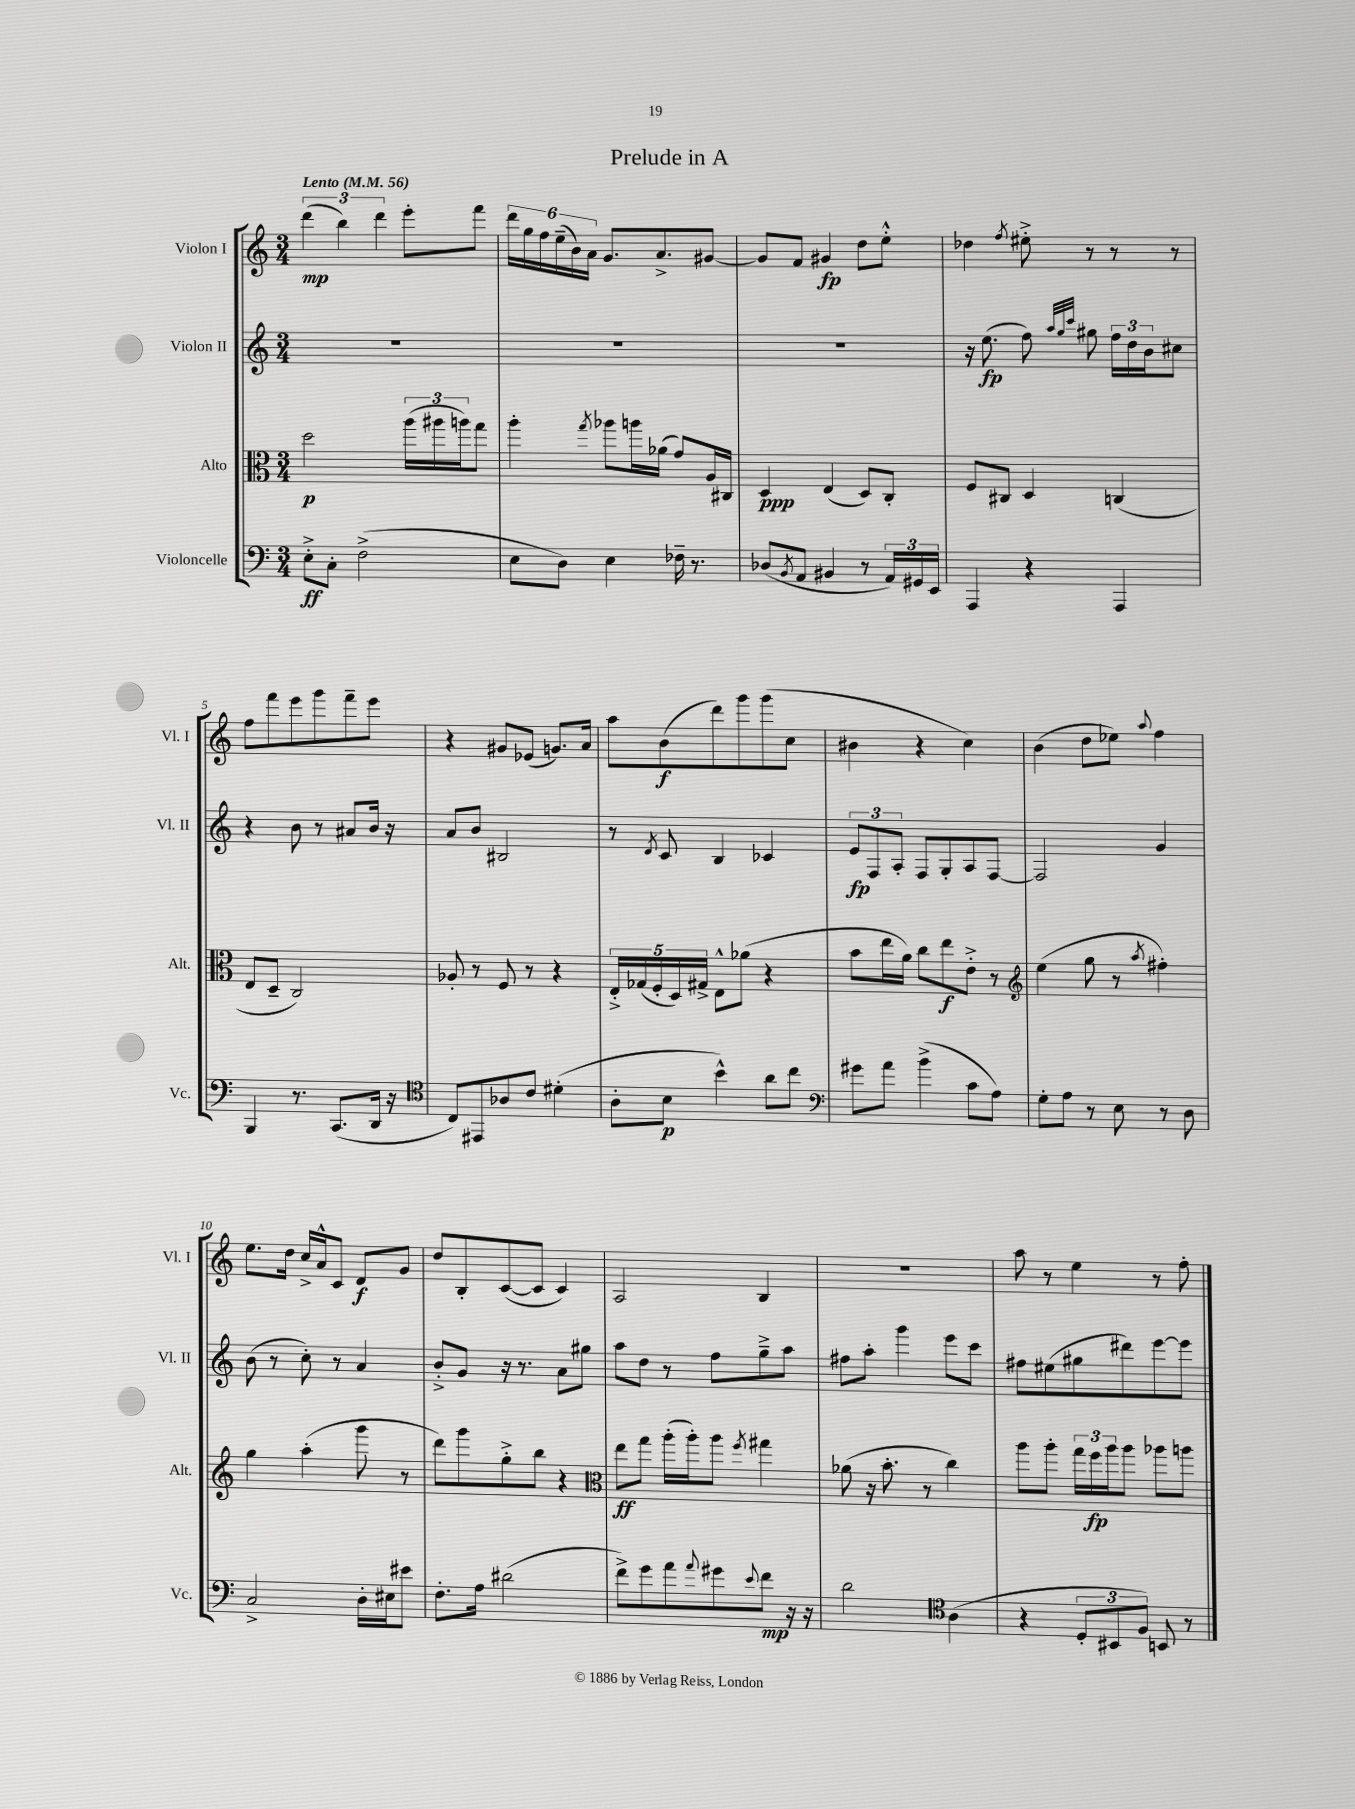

**kern	**dynam	**kern	**dynam	**kern	**dynam	**kern	**dynam
*part4	*part4	*part3	*part3	*part2	*part2	*part1	*part1
*staff4	*staff4	*staff3	*staff3	*staff2	*staff2	*staff1	*staff1
*I"Violoncelle	*	*I"Alto	*	*I"Violon II	*	*I"Violon I	*
*I'Vc.	*	*I'Alt.	*	*I'Vl. II	*	*I'Vl. I	*
*clefF4	*	*clefC3	*	*clefG2	*	*clefG2	*
*k[]	*	*k[]	*	*k[]	*	*k[]	*
*M3/4	*	*M3/4	*	*M3/4	*	*M3/4	*
*MM56	*	*MM56	*	*MM56	*	*MM56	*
=1	=1	=1	=1	=1	=1	=1	=1
!	!	!	!	!	!	!LO:TX:a:B:t=Lento	!
8E'^\L	ff	2dd\	p	2.r	.	(6ddd\	mp
8C'\J	.	.	.	.	.	.	.
.	.	.	.	.	.	6bb\)	.
(2F^\	.	.	.	.	.	.	.
.	.	.	.	.	.	6ddd\	.
.	.	(24aa\LL	.	.	.	8eee'\L	.
.	.	24aa#X\	.	.	.	.	.
.	.	24aan\J)	.	.	.	.	.
.	.	8gg\J	.	.	.	8fff\J	.
=2	=2	=2	=2	=2	=2	=2	=2
8E\L	.	4aa'\	.	2.r	.	24ddd\LL	.
.	.	.	.	.	.	24gg\	.
.	.	.	.	.	.	24ff\	.
8D\J)	.	.	.	.	.	(24ee~\	.
.	.	.	.	.	.	24b\)	.
.	.	.	.	.	.	24a\JJ	.
.	.	8qgg/	.	.	.	.	.
4E\	.	8aa-X\L	.	.	.	8.g/L	.
.	.	16aan\L	.	.	.	.	.
.	.	(16a-X\JJ	.	.	.	8.a^/	.
16F-X~\	.	8g/L)	.	.	.	.	.
8.r	.	.	.	.	.	.	.
.	.	16A/L	.	.	.	[8g#X/J	.
.	.	16C#X/JJ	.	.	.	.	.
=3	=3	=3	=3	=3	=3	=3	=3
(8D-X/L	.	4D/	ppp	2.r	.	8g#/L]	.
8qBB/	.	.	.	.	.	.	.
8AA/J	.	.	.	.	.	8f/J	.
4BB#X/	.	(4E/	.	.	.	4g#X/	fp
8r	.	8D/L)	.	.	.	8dd\L	.
24AA/LL)	.	8C'/J	.	.	.	8ee'^^\J	.
24GG#X/	.	.	.	.	.	.	.
24EE/JJ	.	.	.	.	.	.	.
=4	=4	=4	=4	=4	=4	=4	=4
4AAA/	.	8F/L	.	16r	.	4dd-X\	.
.	.	.	.	(8.ee\	fp	.	.
.	.	8C#X/J	.	.	.	.	.
.	.	.	.	.	.	8qff/	.
4r	.	4D/	.	8ff\)	.	8ee#X'^\	.
.	.	.	.	32qqaa/LLL	.	.	.
.	.	.	.	32qqgg/	.	.	.
.	.	.	.	32qqccc/JJJ	.	.	.
.	.	.	.	8gg#X\	.	8r	.
4AAA/	.	(4Cn/	.	24ff\LL	.	8r	.
.	.	.	.	24dd\	.	.	.
.	.	.	.	24b\J	.	.	.
.	.	.	.	8cc#X\J	.	8r	.
!!LO:LB:g=z
=5	=5	=5	=5	=5	=5	=5	=5
4BBB/	.	8E/L	.	4r	.	8ff\L	.
.	.	8D~/J	.	.	.	8fff\	.
8.r	.	2C/)	.	8b\	.	8eee\	.
.	.	.	.	8r	.	8ggg\	.
(8.CC/L	.	.	.	.	.	.	.
.	.	.	.	8a#X/L	.	8fff~\	.
16DD/Jk	.	.	.	16b/Jk	.	8eee\J	.
16r	.	.	.	16r	.	.	.
=6	=6	=6	=6	=6	=6	=6	=6
*clefC4	*	*	*	*	*	*	*
8C/L)	.	8A-X'/	.	8a/L	.	4r	.
8EE#X/	.	8r	.	8b/J	.	.	.
8A-X/	.	8F/	.	2B#X/	.	8g#X/L	.
8c/J	.	8r	.	.	.	(8e-X/J	.
(4d#X'\	.	4r	.	.	.	8.gn/L)	.
.	.	.	.	.	.	16a/Jk	.
=7	=7	=7	=7	=7	=7	=7	=7
8A'\L	.	20E'^/LL	.	8r	.	8aa\L	.
.	.	(20G-X/	.	.	.	.	.
.	.	20F'/	.	.	.	.	.
.	.	.	.	8qd/	.	.	.
8B\J	p	.	.	8c/	.	(8b\	f
.	.	20D/)	.	.	.	.	.
.	.	20G#X^/JJ	.	.	.	.	.
4b^^\)	.	8E^^\L	.	4B/	.	8ddd\)	.
.	.	(8a-X\J	.	.	.	8ggg\	.
8a\L	.	4r	.	4c-X/	.	(8ggg\	.
8cc\J	.	.	.	.	.	8cc\J	.
=8	=8	=8	=8	=8	=8	=8	=8
*clefF4	*	*	*	*	*	*	*
8g#X\L	.	8b\L	.	12e/L	fp	4b#X\	.
.	.	.	.	12F/	.	.	.
8a\J	.	16ee\L	.	.	.	.	.
.	.	.	.	12A'/J	.	.	.
.	.	16a\JJ)	.	.	.	.	.
(4b^\	.	8cc\L	.	8F/L	.	4r	.
.	.	8ee\	f	8G'/	.	.	.
8c\L	.	8e'^\J	.	8A/	.	4cc\)	.
8A\J)	.	8r	.	[8F/J	.	.	.
=9	=9	=9	=9	=9	=9	=9	=9
*	*	*clefG2	*	*	*	*	*
8G'\L	.	(4ee\	.	2F/]	.	(4b\	.
8A\J	.	.	.	.	.	.	.
8r	.	8gg\	.	.	.	8dd\L	.
8E\	.	8r	.	.	.	8ee-X\J)	.
.	.	8qaa/	.	.	.	8qqaa/	.
8r	.	4ff#X'\)	.	4g/	.	4ff\	.
8D\	.	.	.	.	.	.	.
!!LO:LB:g=z
=10	=10	=10	=10	=10	=10	=10	=10
2C^/	.	4gg\	.	(8b\	.	8.ee\L	.
.	.	.	.	8r	.	.	.
.	.	.	.	.	.	16dd\Jk	.
.	.	(4aa'\	.	8cc'\)	.	16cc^/LL	.
.	.	.	.	.	.	16a^^/J	.
.	.	.	.	8r	.	8c/J	.
16D'\LL	.	8ggg\	.	4a/	.	8d/L	f
16E#X\J	.	.	.	.	.	.	.
8e#X\J	.	8r	.	.	.	8g/J	.
=11	=11	=11	=11	=11	=11	=11	=11
8.F'\L	.	8ddd\L)	.	8b'^/L	.	8dd/L	.
.	.	8ggg\	.	8g/J	.	8B'/	.
16A\Jk	.	.	.	.	.	.	.
(2d#X\	.	8gg'^\	.	16r	.	([8c/	.
.	.	.	.	8.r	.	.	.
.	.	8bb\J	.	.	.	8c/J]	.
.	.	4r	.	8a\L	.	4c/)	.
.	.	.	.	8gg#X\J	.	.	.
=12	=12	=12	=12	=12	=12	=12	=12
*	*	*clefC3	*	*	*	*	*
8f^\L)	.	8ee\L	ff	8aa\L	.	2A/	.
8g\	.	8gg\J	.	8dd\J	.	.	.
8a\	.	(16aa'\LL	.	8r	.	.	.
.	.	16aa'\J)	.	.	.	.	.
8qqa/	.	.	.	.	.	.	.
8g#X\	.	8aa\J	.	8ff\L	.	.	.
8qqe/	.	8qff/	.	.	.	.	.
8f\J	mp	4gg#X\	.	8gg~^\	.	4B/	.
16r	.	.	.	8aa\J	.	.	.
16r	.	.	.	.	.	.	.
=13	=13	=13	=13	=13	=13	=13	=13
2d\	.	(8a-X\	.	8ff#X\L	.	2.r	.
.	.	16r	.	8aa'\J	.	.	.
.	.	8.b'\	.	.	.	.	.
.	.	.	.	4ggg\	.	.	.
.	.	8r	.	.	.	.	.
*clefC4	*	*	*	*	*	*	*
(4A\	.	4cc\)	.	8eee\L	.	.	.
.	.	.	.	8ccc\J	.	.	.
=14	=14	=14	=14	=14	=14	=14	=14
4r	.	8aa\L	.	8ff#X\L	.	8aa\	.
.	.	8aa'\J	.	(8ee#X\	.	8r	.
12D'/L	.	24gg\LL	.	8gg#X\	.	4ee\	.
.	.	24ff\	fp	.	.	.	.
12BB#X/	.	24aa\J	.	.	.	.	.
.	.	8aa\J	.	8ddd#X\)	.	.	.
12F/J)	.	.	.	.	.	.	.
8BBn/	.	8aa-X\L	.	[8eee\	.	8r	.
8r	.	8aan\J	.	8eee\J]	.	8ff'\	.
==	==	==	==	==	==	==	==
*-	*-	*-	*-	*-	*-	*-	*-
